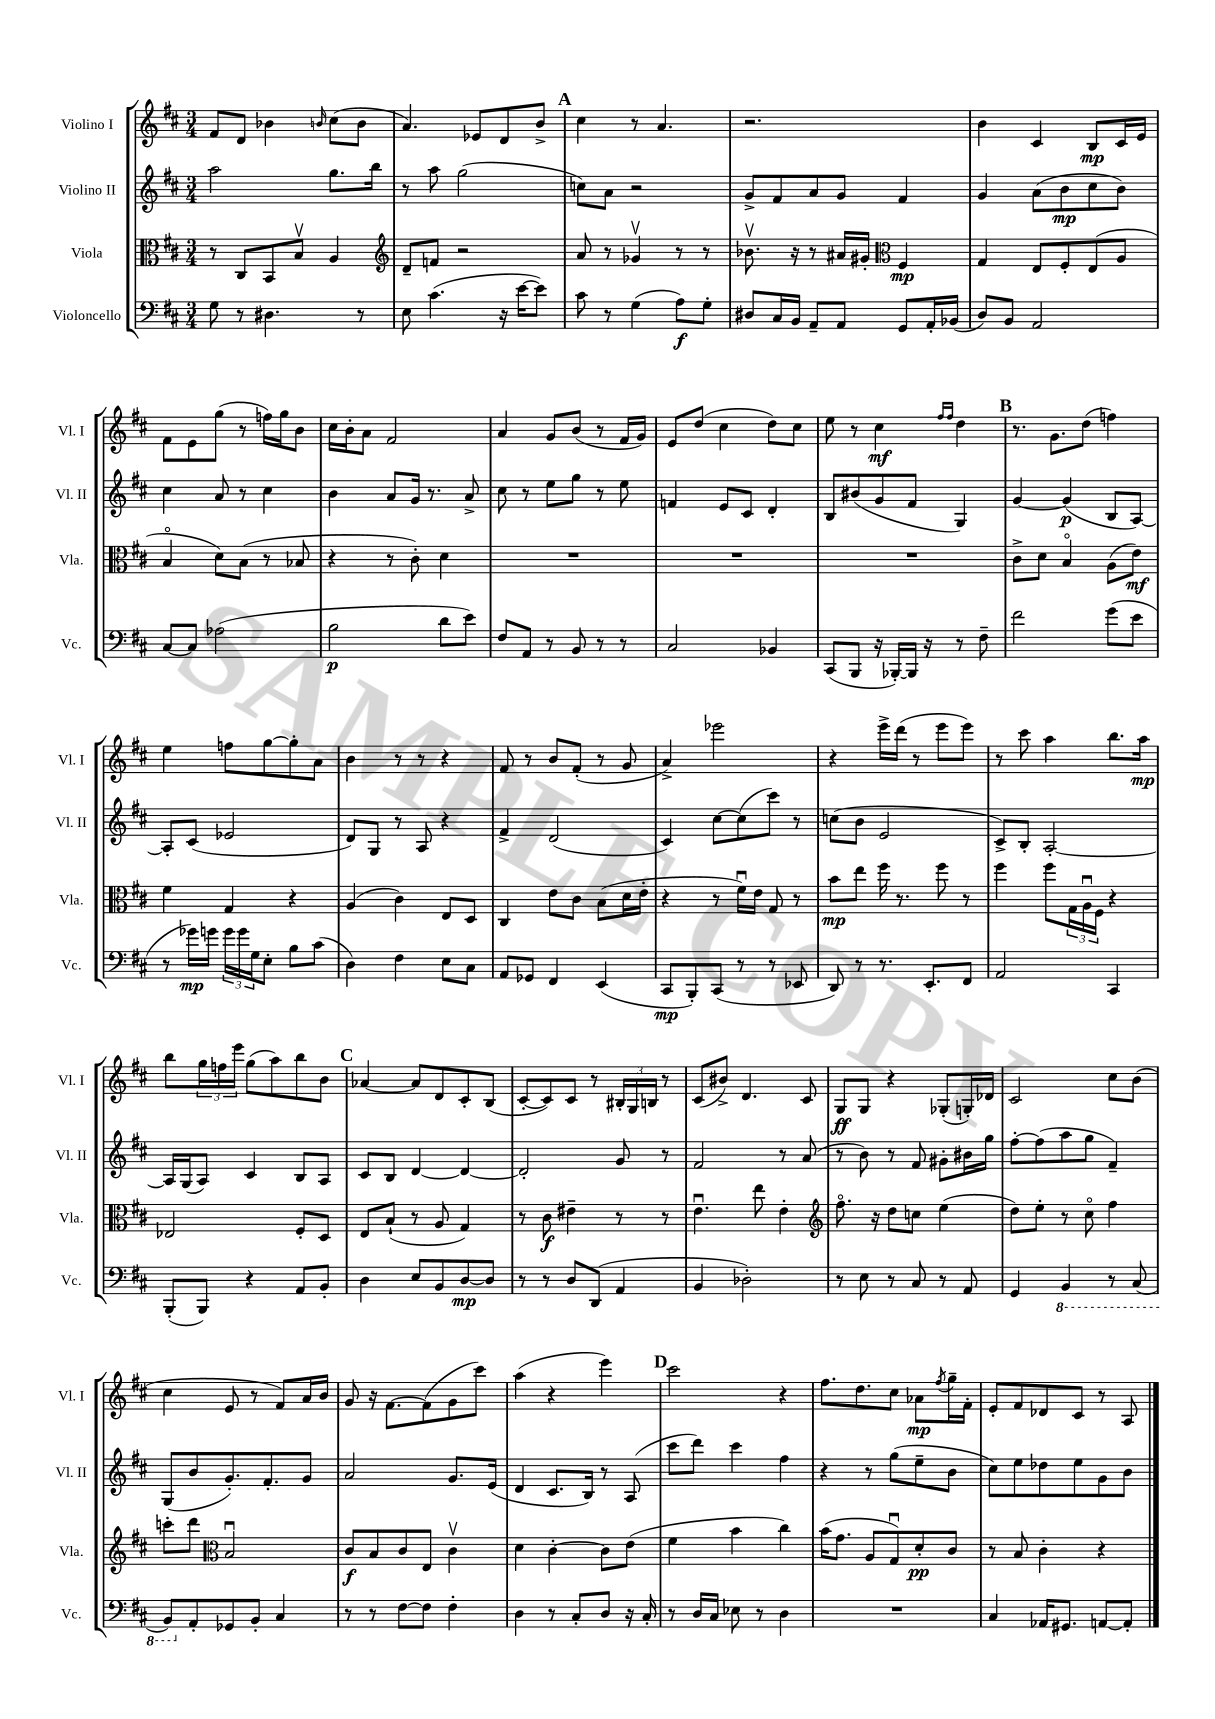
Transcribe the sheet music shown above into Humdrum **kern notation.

**kern	**dynam	**kern	**dynam	**kern	**dynam	**kern	**dynam
*part4	*part4	*part3	*part3	*part2	*part2	*part1	*part1
*staff4	*staff4	*staff3	*staff3	*staff2	*staff2	*staff1	*staff1
*I"Violoncello	*	*I"Viola	*	*I"Violino II	*	*I"Violino I	*
*I'Vc.	*	*I'Vla.	*	*I'Vl. II	*	*I'Vl. I	*
*clefF4	*	*clefC3	*	*clefG2	*	*clefG2	*
*k[f#c#]	*	*k[f#c#]	*	*k[f#c#]	*	*k[f#c#]	*
*M3/4	*	*M3/4	*	*M3/4	*	*M3/4	*
=10	=10	=10	=10	=10	=10	=10	=10
8G\	.	8r	.	2aa\	.	8f#/L	.
8r	.	8C#/L	.	.	.	8d/J	.
4.D#X\	.	8BB/	.	.	.	4b-X\	.
.	.	8Bv/J	.	.	.	.	.
.	.	.	.	.	.	16qqbn/	.
.	.	4A/	.	8.gg\L	.	(8cc#\L	.
8r	.	.	.	.	.	8b\J	.
.	.	.	.	16bb\Jk	.	.	.
=11	=11	=11	=11	=11	=11	=11	=11
*	*	*clefG2	*	*	*	*	*
8E\	.	8d~/L	.	8r	.	4.a/)	.
(4.c#\	.	8fn/J	.	8aa\	.	.	.
.	.	2r	.	(2gg\	.	.	.
.	.	.	.	.	.	8e-X/L	.
16r	.	.	.	.	.	8d/	.
[16e\KL	.	.	.	.	.	.	.
8e\J])	.	.	.	.	.	8b^/J	.
!!LO:REH:place=s1:t=A
=12	=12	=12	=12	=12	=12	=12	=12
8c#\	.	8a/	.	8ccn\L)	.	4cc#\	.
8r	.	8r	.	8a\J	.	.	.
(4G\	.	4g-Xv/	.	2r	.	8r	.
.	.	.	.	.	.	4.a/	.
8A\L)	f	8r	.	.	.	.	.
8G'\J	.	8r	.	.	.	.	.
=13	=13	=13	=13	=13	=13	=13	=13
8D#X/L	.	8.b-Xv\	.	8g^/L	.	2.r	.
16C#/L	.	.	.	8f#/	.	.	.
16BB/JJ	.	16r	.	.	.	.	.
8AA~/L	.	8r	.	8a/	.	.	.
8AA/J	.	16a#X/LL	.	8g/J	.	.	.
.	.	16g#X'/JJ	.	.	.	.	.
*	*	*clefC3	*	*	*	*	*
8GG/L	.	4F#/	mp	4f#/	.	.	.
16AA'/L	.	.	.	.	.	.	.
(16BB-X/JJ	.	.	.	.	.	.	.
=14	=14	=14	=14	=14	=14	=14	=14
8D/L)	.	4G/	.	4g/	.	4b\	.
8BB/J	.	.	.	.	.	.	.
2AA/	.	8E/L	.	(8a\L	.	4c#/	.
.	.	8F#'/	.	8b\	mp	.	.
.	.	(8E/	.	8cc#\	.	8B/L	mp
.	.	8A/J	.	8b\J)	.	16c#/L	.
.	.	.	.	.	.	16e/JJ	.
!!LO:LB:g=z
=15	=15	=15	=15	=15	=15	=15	=15
[8C#/L	.	4B/	.	4cc#\	.	8f#\L	.
8C#/J]	.	.	.	.	.	8e\	.
(2A-X\	.	8d\L)	.	8a/	.	(8gg\J	.
.	.	(8B\J	.	8r	.	8r	.
.	.	8r	.	4cc#\	.	16ffn\LL)	.
.	.	.	.	.	.	16gg\J	.
.	.	8B-X/	.	.	.	8b\J	.
=16	=16	=16	=16	=16	=16	=16	=16
2B\	p	4r	.	4b\	.	16cc#\LL	.
.	.	.	.	.	.	16b'\J	.
.	.	.	.	.	.	8a\J	.
.	.	8r	.	8a/L	.	2f#/	.
.	.	8c#'\)	.	16g/Jk	.	.	.
.	.	.	.	8.r	.	.	.
8d\L	.	4d\	.	.	.	.	.
8e\J)	.	.	.	8a^/	.	.	.
=17	=17	=17	=17	=17	=17	=17	=17
8F#/L	.	2.r	.	8cc#\	.	4a/	.
8AA/J	.	.	.	8r	.	.	.
8r	.	.	.	8ee\L	.	8g/L	.
8BB/	.	.	.	8gg\J	.	(8b/J	.
8r	.	.	.	8r	.	8r	.
8r	.	.	.	8ee\	.	16f#/LL	.
.	.	.	.	.	.	16g/JJ)	.
=18	=18	=18	=18	=18	=18	=18	=18
2C#/	.	2.r	.	4fn/	.	8e/L	.
.	.	.	.	.	.	(8dd/J	.
.	.	.	.	8e/L	.	4cc#\	.
.	.	.	.	8c#/J	.	.	.
4BB-X/	.	.	.	4d'/	.	8dd\L)	.
.	.	.	.	.	.	8cc#\J	.
=19	=19	=19	=19	=19	=19	=19	=19
(8CC#/L	.	2.r	.	8B/L	.	8ee\	.
8BBB/J	.	.	.	(8b#X/	.	8r	.
16r	.	.	.	8g/	.	4cc#\	mf
[16BBB-X'/LL)	.	.	.	.	.	.	.
16BBB-/JJ]	.	.	.	8f#/J	.	.	.
16r	.	.	.	.	.	.	.
.	.	.	.	.	.	16qqff#/LL	.
.	.	.	.	.	.	16qqff#/JJ	.
8r	.	.	.	4G/)	.	4dd\	.
8F#~\	.	.	.	.	.	.	.
!!LO:REH:place=s1:t=B
=20	=20	=20	=20	=20	=20	=20	=20
2f#\	.	8c#^\L	.	[4g/	.	8.r	.
.	.	8d\J	.	.	.	.	.
.	.	.	.	.	.	8.g\L	.
.	.	4B/	.	(4g/]	p	.	.
.	.	.	.	.	.	(8dd\J	.
(8g\L	.	(8A\L	.	8B/L	.	4ffn\)	.
8e\J	.	8e\J)	mf	[8A/J)	.	.	.
!!LO:LB:g=z
=21	=21	=21	=21	=21	=21	=21	=21
8r	.	4f#\	.	8A'/L]	.	4ee\	.
16g-X\LL)	mp	.	.	(8c#/J	.	.	.
16gn\JJ	.	.	.	.	.	.	.
24g\LL	.	4G/	.	2e-X/	.	8ffn\L	.
24g\	.	.	.	.	.	.	.
24G\J	.	.	.	.	.	.	.
8E'\J	.	.	.	.	.	[8gg\	.
8B\L	.	4r	.	.	.	8gg'\]	.
(8c#\J	.	.	.	.	.	8a\J	.
=22	=22	=22	=22	=22	=22	=22	=22
4D\)	.	(4A/	.	8d/L)	.	4b\	.
.	.	.	.	8G/J	.	.	.
4F#\	.	4c#\)	.	8r	.	8r	.
.	.	.	.	8A/	.	8r	.
8E\L	.	8E/L	.	4r	.	4r	.
8C#\J	.	8D/J	.	.	.	.	.
=23	=23	=23	=23	=23	=23	=23	=23
8AA/L	.	4C#/	.	4f#^/	.	8f#/	.
8GG-X/J	.	.	.	.	.	8r	.
4FF#/	.	8e\L	.	(2d/	.	8b/L	.
.	.	8c#\J	.	.	.	(8f#'/J	.
(4EE/	.	(8B\L	.	.	.	8r	.
.	.	16d\L	.	.	.	8g/	.
.	.	16e'\JJ	.	.	.	.	.
=24	=24	=24	=24	=24	=24	=24	=24
8CC#/L	mp	4r	.	4c#/)	.	4a^/)	.
8BBB'/)	.	.	.	.	.	.	.
(8CC#/J	.	8r	.	[8cc#\L	.	2eee-X\	.
8r	.	16f#u\LL)	.	(8cc#\]	.	.	.
.	.	16e\JJ	.	.	.	.	.
8r	.	8G/	.	8ccc#\J)	.	.	.
8EE-X/	.	8r	.	8r	.	.	.
=25	=25	=25	=25	=25	=25	=25	=25
8DD/)	.	8b\L	mp	(8ccn\L	.	4r	.
8r	.	8ee\J	.	8b\J	.	.	.
8.r	.	16ff#\	.	2e/	.	16eee^\LL	.
.	.	8.r	.	.	.	(16ddd\JJ	.
.	.	.	.	.	.	8r	.
8.EE'/L	.	.	.	.	.	.	.
.	.	8ff#\	.	.	.	8eee\L	.
8FF#/J	.	8r	.	.	.	8eee\J)	.
=26	=26	=26	=26	=26	=26	=26	=26
2AA/	.	4ff#\	.	8c#^/L)	.	8r	.
.	.	.	.	8B'/J	.	8ccc#\	.
.	.	8ff#\L	.	[2A'/	.	4aa\	.
.	.	24G\L	.	.	.	.	.
.	.	24Au\	.	.	.	.	.
.	.	24F#\JJ	.	.	.	.	.
4CC#/	.	4r	.	.	.	8.bb\L	.
.	.	.	.	.	.	16aa\Jk	mp
!!LO:LB:g=z
=27	=27	=27	=27	=27	=27	=27	=27
(8BBB'/L	.	2E-X/	.	16A/LL]	.	8bb\L	.
.	.	.	.	(16G/J	.	.	.
8BBB/J)	.	.	.	8A/J)	.	24gg\L	.
.	.	.	.	.	.	24ffn\	.
.	.	.	.	.	.	24eee\JJ	.
4r	.	.	.	4c#/	.	(8gg\L	.
.	.	.	.	.	.	8aa\)	.
8AA/L	.	8F#'/L	.	8B/L	.	8bb\	.
8BB'/J	.	8D/J	.	8A/J	.	8b\J	.
!!LO:REH:place=s1:t=C
=28	=28	=28	=28	=28	=28	=28	=28
4D\	.	8E/L	.	8c#/L	.	[4a-X/	.
.	.	(8B`/J	.	8B/J	.	.	.
8E/L	.	8r	.	[4d/	.	8a-/L]	.
8BB/	.	8A/	.	.	.	8d/	.
[8D/	mp	4G/)	.	4d/_	.	8c#'/	.
8D/J]	.	.	.	.	.	(8B/J	.
=29	=29	=29	=29	=29	=29	=29	=29
8r	.	8r	.	2d'/]	.	[8c#'/L	.
8r	.	8c#\	f	.	.	8c#/])	.
8D/L	.	4e#X~\	.	.	.	8c#/J	.
(8DD/J	.	.	.	.	.	8r	.
4AA/	.	8r	.	8g/	.	24B#X'/LL	.
.	.	.	.	.	.	24G/	.
.	.	.	.	.	.	24Bn/JJ	.
.	.	8r	.	8r	.	8r	.
=30	=30	=30	=30	=30	=30	=30	=30
4BB/	.	4.eu\	.	2f#/	.	(8c#/L	.
.	.	.	.	.	.	8b#X^/J)	.
2D-X'\)	.	.	.	.	.	4.d/	.
.	.	8ee\	.	.	.	.	.
.	.	4e'\	.	8r	.	.	.
.	.	.	.	(8a/	.	8c#/	.
=31	=31	=31	=31	=31	=31	=31	=31
*	*	*clefG2	*	*	*	*	*
8r	.	8.ff#\	.	8r	.	8G/L	ff
8E\	.	.	.	8b\)	.	8G/J	.
.	.	16r	.	.	.	.	.
8r	.	8dd\L	.	8r	.	4r	.
8C#/	.	8ccn\J	.	8f#/	.	.	.
8r	.	(4ee\	.	8g#X'\L	.	(8G-X'/L	.
8AA/	.	.	.	16b#X\L	.	16Gn'/L)	.
.	.	.	.	16gg\JJ	.	16d-X/JJ	.
=32	=32	=32	=32	=32	=32	=32	=32
4GG/	.	8dd\L)	.	[8ff#'\L	.	2c#/	.
.	.	8ee'\J	.	(8ff#\]	.	.	.
*8ba	*	*	*	*	*	*	*
4BBB/	.	8r	.	8aa\	.	.	.
.	.	8cc#\	.	8gg\J	.	.	.
8r	.	4ff#\	.	4f#~/)	.	8cc#\L	.
(8CC#/	.	.	.	.	.	(8b\J	.
!!LO:LB:g=z
=33	=33	=33	=33	=33	=33	=33	=33
8BBB/L)	.	8cccn'\L	.	(8G/L	.	4cc#\	.
*X8ba	*	*	*	*	*	*	*
8AA'/	.	8ddd\J	.	8b/	.	.	.
*	*	*clefC3	*	*	*	*	*
8GG-X/	.	2Bu/	.	8.g'/)	.	8e/	.
8BB'/J	.	.	.	.	.	8r	.
.	.	.	.	8.f#'/	.	.	.
4C#/	.	.	.	.	.	8f#/L)	.
.	.	.	.	8g/J	.	16a/L	.
.	.	.	.	.	.	16b/JJ	.
=34	=34	=34	=34	=34	=34	=34	=34
8r	.	8c#/L	f	2a/	.	8g/	.
8r	.	8B/	.	.	.	16r	.
.	.	.	.	.	.	[8.f#\L	.
[8F#\L	.	8c#/	.	.	.	.	.
8F#\J]	.	8E/J	.	.	.	(8f#\]	.
4F#'\	.	4c#v\	.	8.g/L	.	8g\	.
.	.	.	.	.	.	8ccc#\J)	.
.	.	.	.	(16e/Jk	.	.	.
=35	=35	=35	=35	=35	=35	=35	=35
4D\	.	4d\	.	4d/	.	(4aa\	.
8r	.	[4c#'\	.	8.c#/L	.	4r	.
8C#'/L	.	.	.	.	.	.	.
.	.	.	.	16B/Jk)	.	.	.
8D/J	.	8c#\L]	.	8r	.	4eee\)	.
16r	.	(8e\J	.	(8A/	.	.	.
16C#'/	.	.	.	.	.	.	.
!!LO:REH:place=s1:t=D
=36	=36	=36	=36	=36	=36	=36	=36
8r	.	4f#\	.	8ccc#\L	.	2ccc#\	.
16D/LL	.	.	.	8ddd\J)	.	.	.
16C#/JJ	.	.	.	.	.	.	.
8E-X\	.	4b\	.	4ccc#\	.	.	.
8r	.	.	.	.	.	.	.
4D\	.	4cc#\)	.	4ff#\	.	4r	.
=37	=37	=37	=37	=37	=37	=37	=37
2.r	.	(16b\KL	.	4r	.	8.ff#\L	.
.	.	8.g\J	.	.	.	.	.
.	.	.	.	.	.	8.dd\	.
.	.	8A/L	.	8r	.	.	.
.	.	8Gu/)	.	(8gg\L	.	8cc#\J	.
.	.	8d'/	pp	8ee~\	.	8a-X\L	mp
.	.	.	.	.	.	8qff#/	.
.	.	8c#/J	.	8b\J	.	16gg~\L	.
.	.	.	.	.	.	16f#'\JJ	.
=38	=38	=38	=38	=38	=38	=38	=38
4C#/	.	8r	.	8cc#\L)	.	8e'/L	.
.	.	8B/	.	8ee\	.	8f#/	.
16AA-X/KL	.	4c#'\	.	8dd-X\	.	8d-X/	.
8.GG#X/J	.	.	.	.	.	.	.
.	.	.	.	8ee\	.	8c#/J	.
[8AAn/L	.	4r	.	8g\	.	8r	.
8AA'/J]	.	.	.	8b\J	.	8A/	.
==	==	==	==	==	==	==	==
*-	*-	*-	*-	*-	*-	*-	*-
